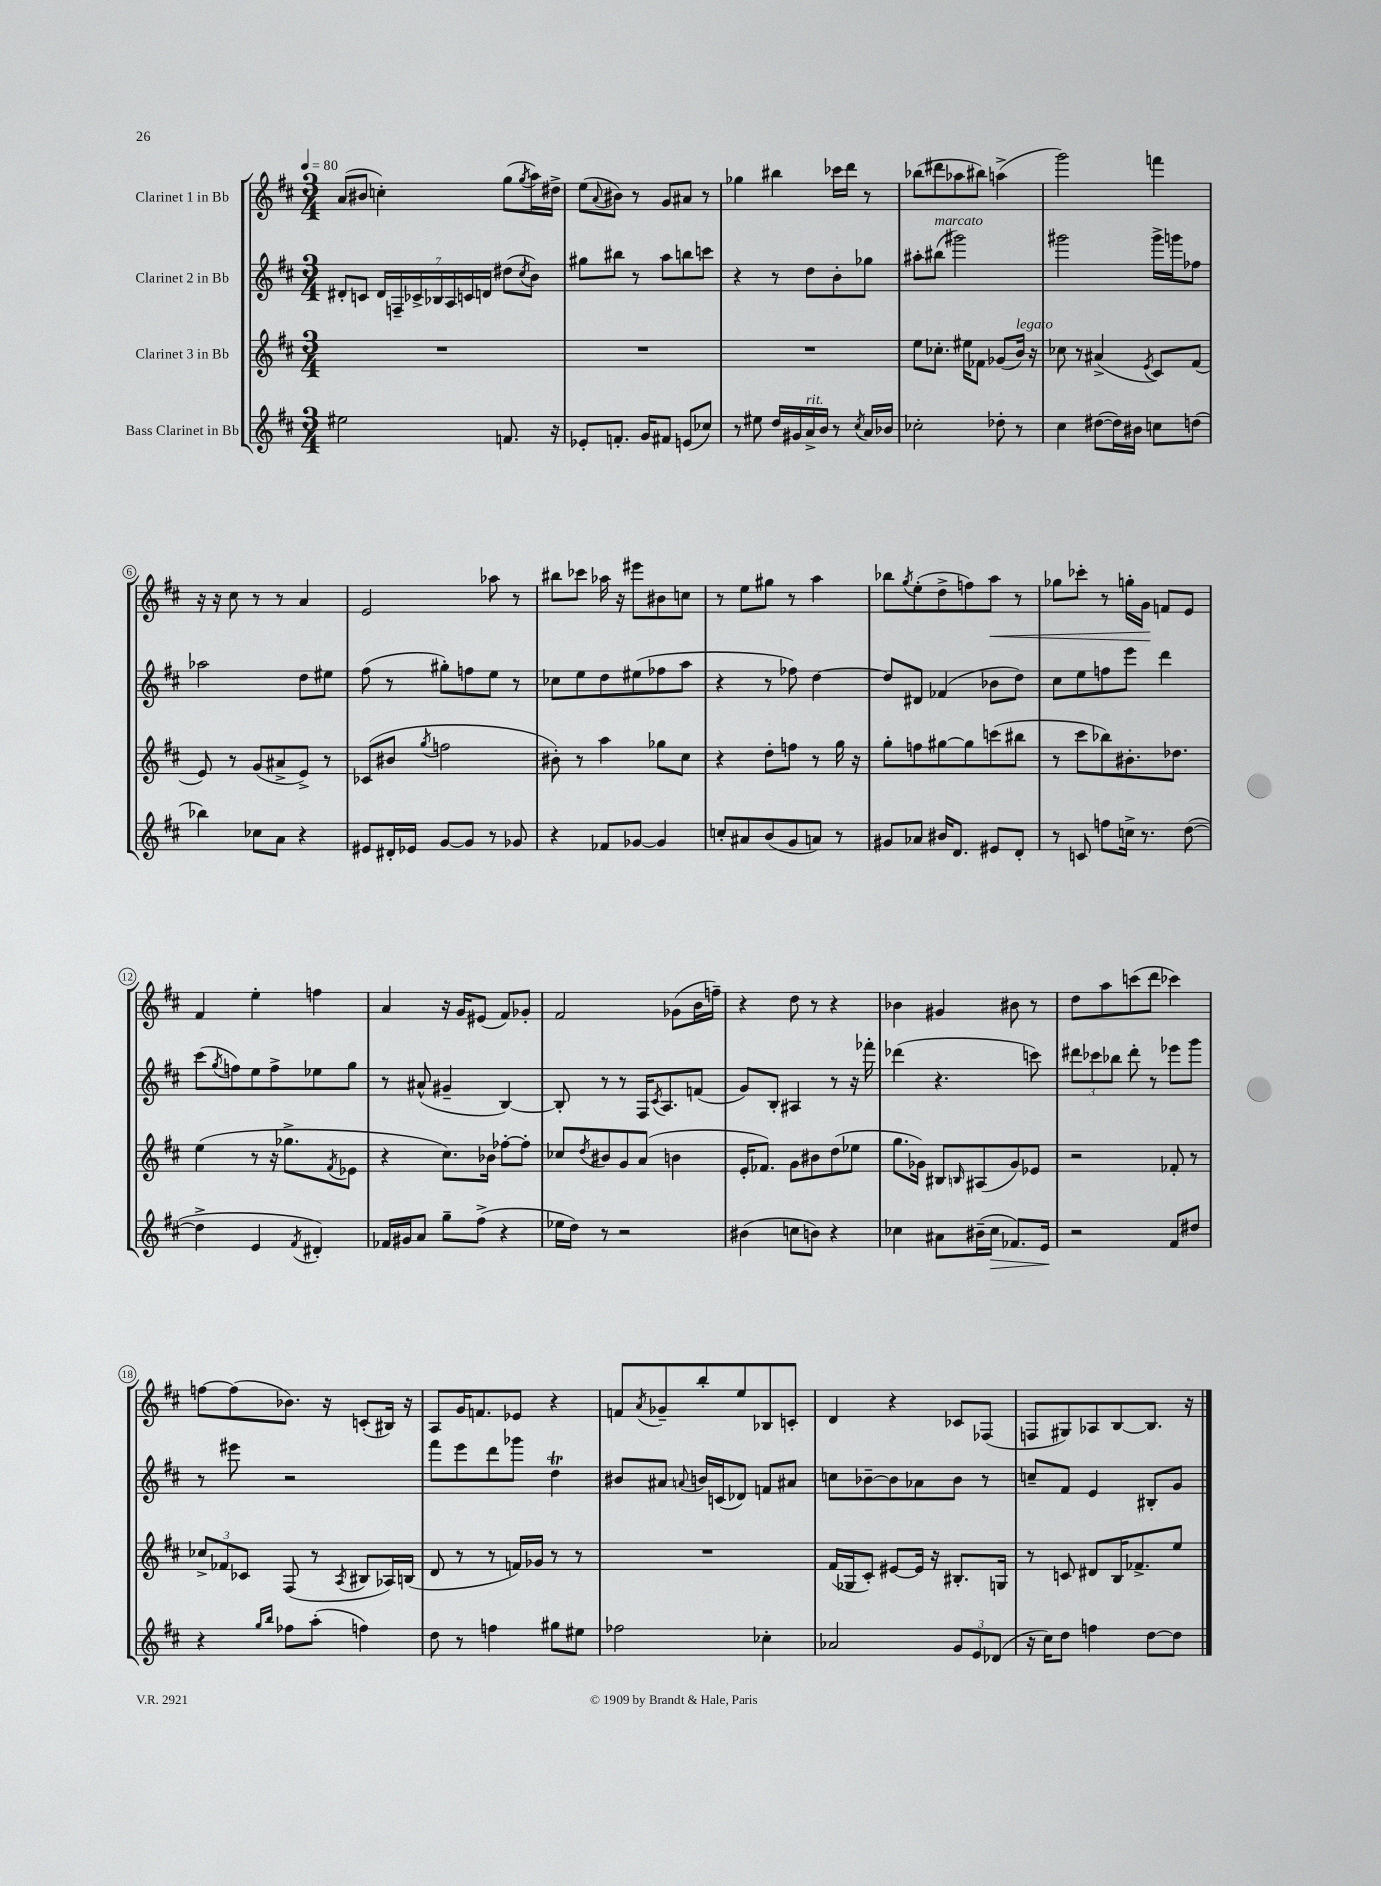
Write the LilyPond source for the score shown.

<<
\new StaffGroup <<
\new Staff = "s0" \with { instrumentName = "Clarinet 1 in Bb" } {
    \clef treble \key d \major \numericTimeSignature \time 3/4 \tempo 4 = 80
    a'8( bis'8 c''4-.) g''8( \acciaccatura { g''8 } a''16) dis''16-> |
    e''8( \appoggiatura { a'8 } bis'8) r8 g'8 ais'8 r8 |
    ges''4 bis''4 ces'''16 d'''16 r8 |
    bes''8( dis'''8 aes''8 bis''8) a''4->( |
    g'''2) f'''4 |
    r16 r16 cis''8 r8 r8 a'4 |
    e'2 aes''8 r8 |
    bis''8 ces'''8 aes''16 r16 eis'''8 bis'8 c''8 |
    r8 e''8 gis''8 r8 a''4 |
    bes''8 \acciaccatura { g''8 } e''8-.( d''8-> f''8) a''8\< r8 |
    ges''8 ces'''8-. r8 g''16-. g'16\! f'8 e'8 |
    fis'4 e''4-. f''4 |
    a'4 r16 g'16 eis'8( fis'8) ges'8-. |
    fis'2 ges'8( b'16 f''16--) |
    r4 d''8 r8 r4 |
    bes'4 gis'4 bis'8 r8 |
    d''8 a''8 c'''8( d'''8 ces'''4) |
    f''8~ f''8( bes'8.) r16 c'8-.( bis16) r16 |
    a8 g'16 f'8. ees'8 r4 |
    f'8 \acciaccatura { a'8 } ges'8-- b''8-. e''8 bes8 c'8-. |
    d'4 r4 ces'8 fes8( |
    f8 gis8) aes8 b8~ b8. r16 \bar "|." |
}
\new Staff = "s1" \with { instrumentName = "Clarinet 2 in Bb" } {
    \clef treble \key d \major \numericTimeSignature \time 3/4
    dis'8-. c'8 \tuplet 7/4 { dis'16 f16-- ces'16-> bes16 a16 c'16 d'16 } dis''8( \acciaccatura { cis''8 } b'8) |
    gis''8 bis''8 r8 a''8 b''8 c'''8 |
    r4 r8 d''8 b'8-. ges''8 |
    ais''8-. bis''8^\markup { \italic "marcato" }( gis'''2) |
    gis'''2 gis'''16-> g'''16 fes''8 |
    aes''2 d''8 eis''8 |
    fis''8( r8 gis''8-.) f''8 e''8 r8 |
    ces''8 e''8 d''8 eis''8( fes''8 a''8 |
    r4 r8 fes''8) d''4~ |
    d''8 dis'8 fes'4( bes'8 d''8) |
    cis''8 e''8 f''8 e'''8 d'''4 |
    cis'''8( \acciaccatura { g''8 } f''8) e''8 f''8-> ees''8 g''8 |
    r8 ais'8-^( gis'4-- b4~) |
    b8-. r8 r8 fis16 \acciaccatura { cis'8 } a8. f'8( |
    g'8) b8-. ais4 r8 r16 fes'''16-. |
    des'''4( r4. c'''8) |
    \tuplet 3/2 { dis'''8 ces'''8 bes''8 } dis'''8-. r8 ees'''8 g'''8 |
    r8 eis'''8 r2 |
    fis'''8 e'''8 d'''8 ges'''8 d''4\trill |
    bis'8 ais'8 \appoggiatura { a'8 } b'16 c'16( des'8) f'8 ais'8 |
    c''8 bes'8~-- bes'8 aes'8 bes'8 r8 |
    c''8-- fis'8 e'4 bis8-. g'8 \bar "|." |
}
\new Staff = "s2" \with { instrumentName = "Clarinet 3 in Bb" } {
    \clef treble \key d \major \numericTimeSignature \time 3/4
    R2. |
    R2. |
    R2. |
    e''8 ces''8.-. eis''16 fes'8 ges'8( b'16^\markup { \italic "legato" }) r16 |
    ces''8 r8 ais'4->( \acciaccatura { e'8 } cis'8) fis'8( |
    e'8) r8 g'8( ais'8-> e'8->) r8 |
    ces'8( bis'8 \acciaccatura { g''8 } f''2 |
    bis'8-.) r8 a''4 ges''8 cis''8 |
    r4 d''8-. f''8 r8 g''16 r16 |
    g''8-. f''8 gis''8~ gis''8 c'''8( bis''8 |
    r8 cis'''8 bes''8) bis'8.-. des''8. |
    e''4( r8 r16 ges''8.-> \acciaccatura { fis'8 } ees'8 |
    r4 cis''8.) bes'16 fes''8~-. fes''8-. |
    ces''8 \acciaccatura { d''8 } bis'8 g'8 a'8( b'4 |
    e'16-. fes'8.) g'8 bis'8 d''8( ees''8 |
    g''8. ges'16) bis8 \grace { b16 } ais8( ges'8) ees'8 |
    r2 fes'8-. r8 |
    \tuplet 3/2 { ces''8-> fes'8 ces'8 } fis8( r8 \acciaccatura { a8 } bis8 aes16) b16( |
    d'8 r8 r8 f'16) ges'16 r8 r8 |
    R2. |
    fis'16( ges16 cis'8-.) eis'8~ eis'16 r16 bis8.-. g16 |
    r8 c'8 dis'8 b16 fes'8.-> e''8 \bar "|." |
}
\new Staff = "s3" \with { instrumentName = "Bass Clarinet in Bb" } {
    \clef treble \key d \major \numericTimeSignature \time 3/4
    eis''2 f'8. r16 |
    ees'8-. f'8.-. g'16 fis'8 e'8( ces''8) |
    r8 eis''8 d''16 gis'16 a'16->^\markup { \italic "rit." } b'16 r8 \acciaccatura { cis''8 } a'16 bes'16 |
    ces''2-. des''8-. r8 |
    cis''4 dis''8~( dis''16) bis'16 c''8 d''8( |
    bes''4) ces''8 a'8 r4 |
    eis'8 dis'16-. ees'16 g'8~ g'8 r8 ges'8 |
    r4 fes'8 ges'8~ ges'4 |
    c''8-. ais'8 b'8( g'8 a'8) r8 |
    gis'8 aes'8 bis'16 d'8. eis'8 d'8-. |
    r8 c'8 f''8 c''16-> r8. d''8~( |
    d''4-> e'4 \acciaccatura { fis'8 } dis'4-.) |
    fes'16 gis'16 a'8 g''8-- fis''8->( r4 |
    ees''16 d''16) r8 r2 |
    bis'4( c''8 b'8) r4 |
    ces''4 ais'8 bis'16--( ces''16\> fes'8.) e'16\! |
    r2 fis'8 dis''8 |
    r4 \grace { g''16 b''16 } fes''8 a''8-.( f''4) |
    d''8 r8 f''4 gis''8 eis''8 |
    fes''2 ces''4-. |
    aes'2 \tuplet 3/2 { g'8 e'8 des'8( } |
    r16 cis''16) d''8 f''4 d''8~ d''8 \bar "|." |
}
>>
>>
\layout { \context { \Score \override BarNumber.stencil = #(make-stencil-circler 0.1 0.3 ly:text-interface::print) } }
